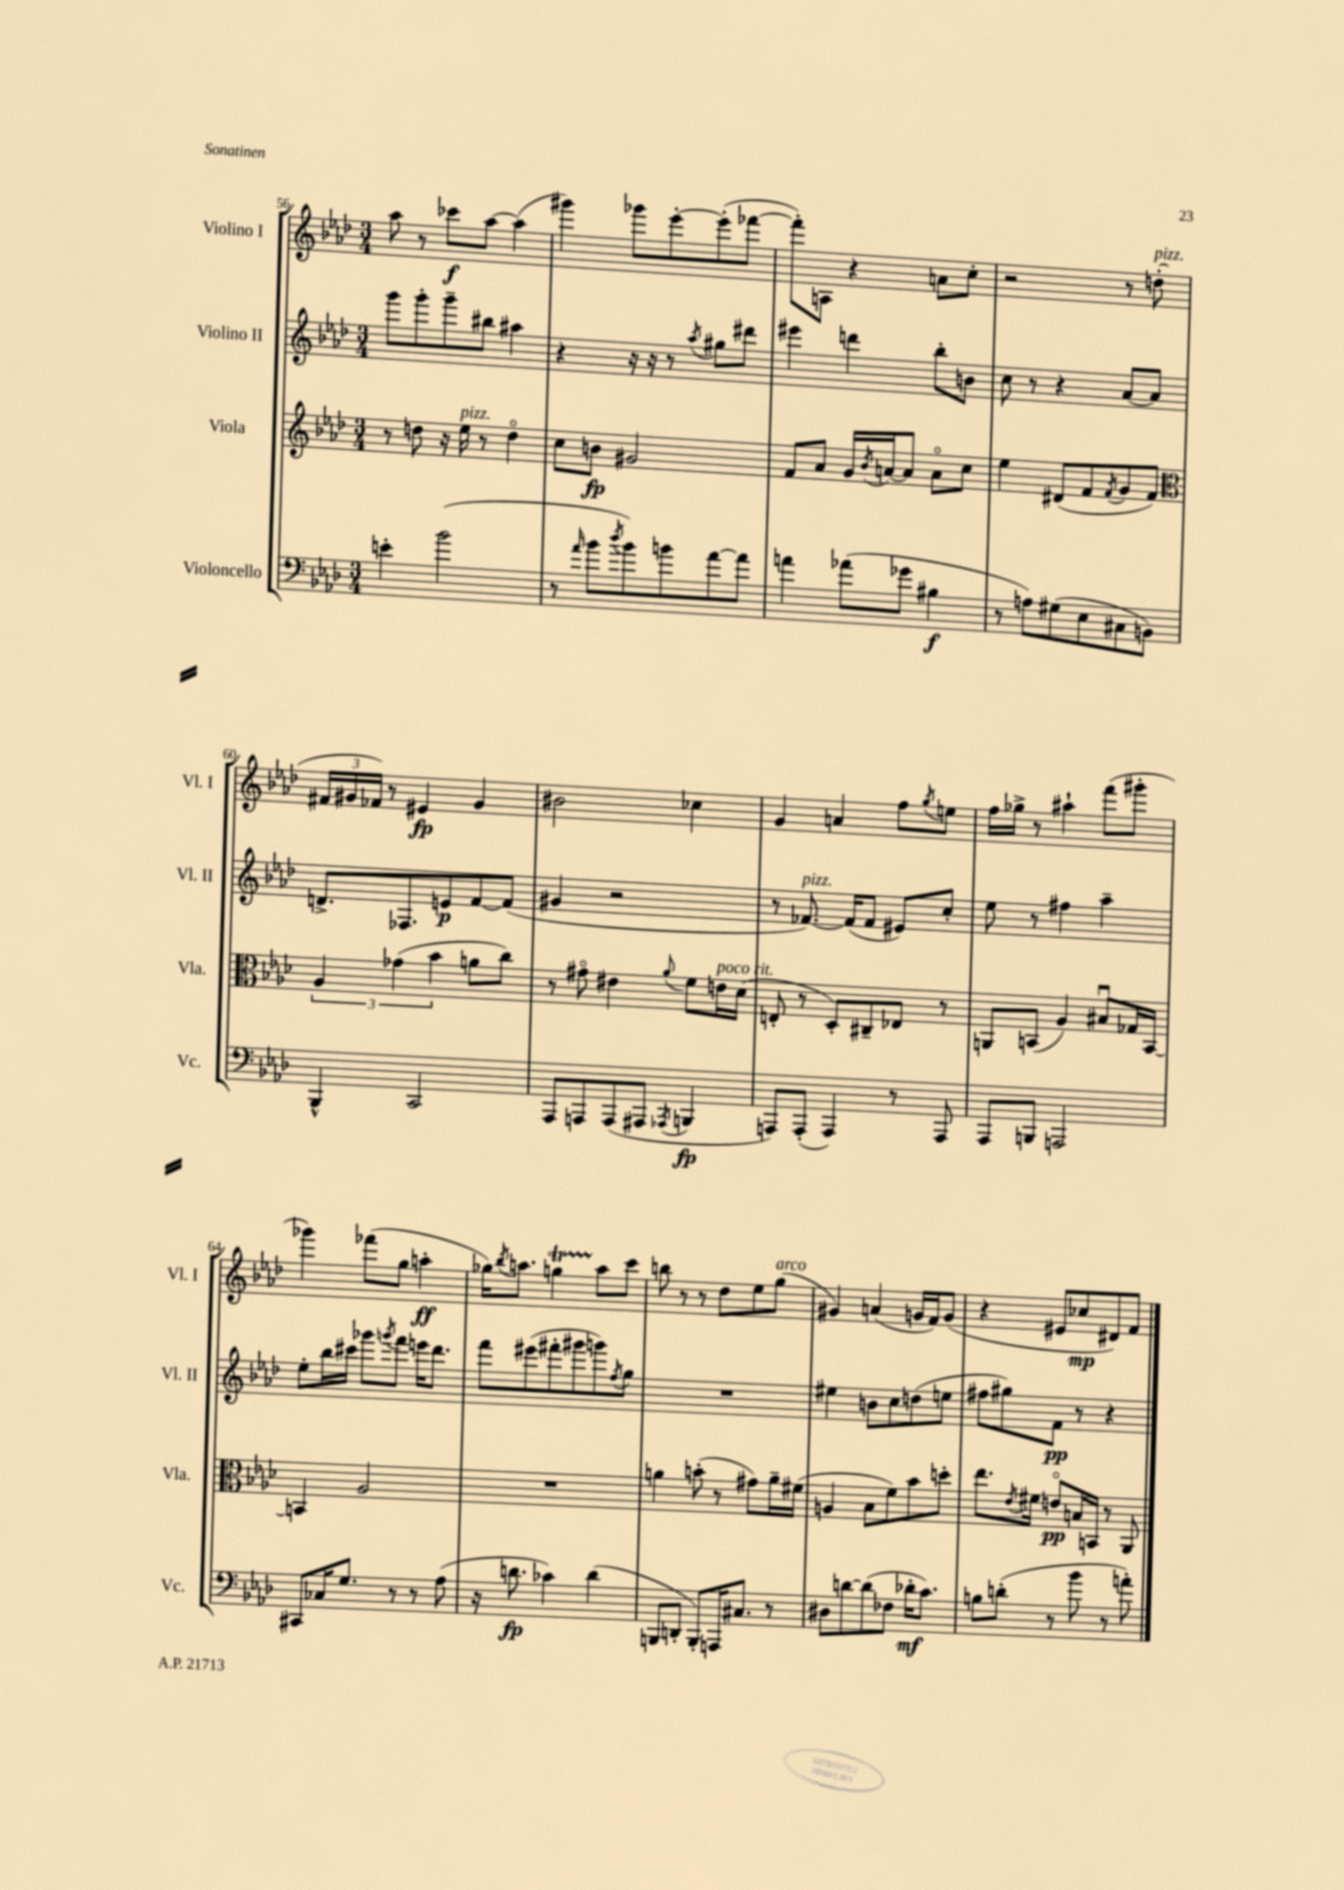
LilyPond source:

<<
\new StaffGroup <<
\new Staff = "s0" \with { instrumentName = "Violino I" shortInstrumentName = "Vl. I" } {
    \clef treble \key aes \major \numericTimeSignature \time 3/4
    aes''8 r8 ces'''8\f aes''8~ aes''4( |
    gis'''4) ges'''8 ees'''8~-. ees'''8-.( fes'''8~ |
    fes'''8-.) a8 r4 a'8 c''8-. |
    r2 r8 d''8-.^\markup { \italic "pizz." }( |
    \tuplet 3/2 { fis'16 gis'16 fes'16) } r8 eis'4\fp gis'4 |
    bis'2 ces''4 |
    g'4 a'4 f''8 \acciaccatura { g''8 } e''8 |
    f''16 ges''16-> r8 ais''4-! f'''8( gis'''8-. |
    ges'''4) fes'''8( g''8 a''4-.\ff |
    ges''16) \acciaccatura { bes''8 } a''8. g''4\startTrillSpan a''8\stopTrillSpan c'''8 |
    b''8 r8 r8 des''8 ees''8 g''8^\markup { \italic "arco" }( |
    gis'4) a'4( g'16 f'16) g'8( |
    r4 eis'8 ces''8\mp dis'8) f'8 \bar "|." |
}
\new Staff = "s1" \with { instrumentName = "Violino II" shortInstrumentName = "Vl. II" } {
    \clef treble \key aes \major \numericTimeSignature \time 3/4
    g'''8 g'''8-. g'''8-- bis''8 ais''4 |
    r4 r16 r16 r8 \acciaccatura { aes''8 } gis''8 dis'''8 |
    eis'''4 d'''4 bes''8-. b'8 |
    c''8 r8 r4 aes'8~ aes'8 |
    d'8.-> fes8. e'8\p f'8~ f'8( |
    gis'4 r2 |
    r8 fes'8.~^\markup { \italic "pizz." }) fes'16( fes'8 eis'8) c''8-. |
    ees''8 r8 fis''4 aes''4-- |
    ees''8-. bes''16 cis'''16 ges'''8 \acciaccatura { g'''8 } f'''8 e'''16 des'''8. |
    f'''8 eis'''8( fis'''8-. gis'''8 g'''8) \acciaccatura { f''8 } g''8 |
    R2. |
    eis''4 b'8 c''8 d''8( e''8 |
    fis''8 gis''8) f'8\pp r8 r4 \bar "|." |
}
\new Staff = "s2" \with { instrumentName = "Viola" shortInstrumentName = "Vla." } {
    \clef treble \key aes \major \numericTimeSignature \time 3/4
    r8 d''8 r16 ees''16^\markup { \italic "pizz." } r8 d''4\flageolet |
    c''8 b'8\fp gis'2 |
    f'8 aes'8 g'16 \acciaccatura { bes'8 } a'16~ a'8 a'8\flageolet c''8 |
    ees''4 dis'8( f'8 \acciaccatura { f'8 } g'8 f'8) |
    \clef alto \tuplet 3/2 { aes4 ges'4( bes'4 } a'8 c''8) |
    r8 gis'8\flageolet eis'4 \appoggiatura { aes'8 } f'8 e'16^\markup { \italic "poco rit." } des'16( |
    e8-. r8 des8-.) cis8-- ees8 r8 |
    a,8 b,8( aes4) bis8\downbow ges16 b,16~ |
    b,4 aes2 |
    R2. |
    a'4 b'8-.( r8 gis'8) a'16-- fis'16( |
    a4 bes8 f'8) bes'8 d''8-. |
    ees''8. \acciaccatura { ees'8 } fis'16 e'8\flageolet\pp b16 b,16 r8 aes,8 \bar "|." |
}
\new Staff = "s3" \with { instrumentName = "Violoncello" shortInstrumentName = "Vc." } {
    \clef bass \key aes \major \numericTimeSignature \time 3/4
    e'4-. bes'2( |
    r8 \grace { aes'16 } bes'8 \acciaccatura { des''8 } bes'8) b'8 aes'8~ aes'8 |
    a'4 aes'8( ges'8 bis4\f |
    r8 a8) gis8( ees8 cis8 b,8) |
    bes,,4-^ c,2 |
    aes,,8 a,,8 a,,8( ais,,8 \acciaccatura { aes,,8 } b,,4\fp |
    a,,8) a,,8-.( a,,4) r8 a,,8 |
    aes,,8 b,,8 a,,2 |
    cis,8 ces16 g8. r8 r8 aes8( |
    r16 d'8.\fp ces'4) d'4( |
    b,,8 d,8-. b,,8-.) a,,16 cis8. r8 |
    dis8 d'8~ d'8( fes8 des'16-.\mf c'8.) |
    b8 d'8-.( r8 bes'8 r8 a'8-.) \bar "|." |
}
>>
>>
\layout { \context { \Score currentBarNumber = #56 } }
